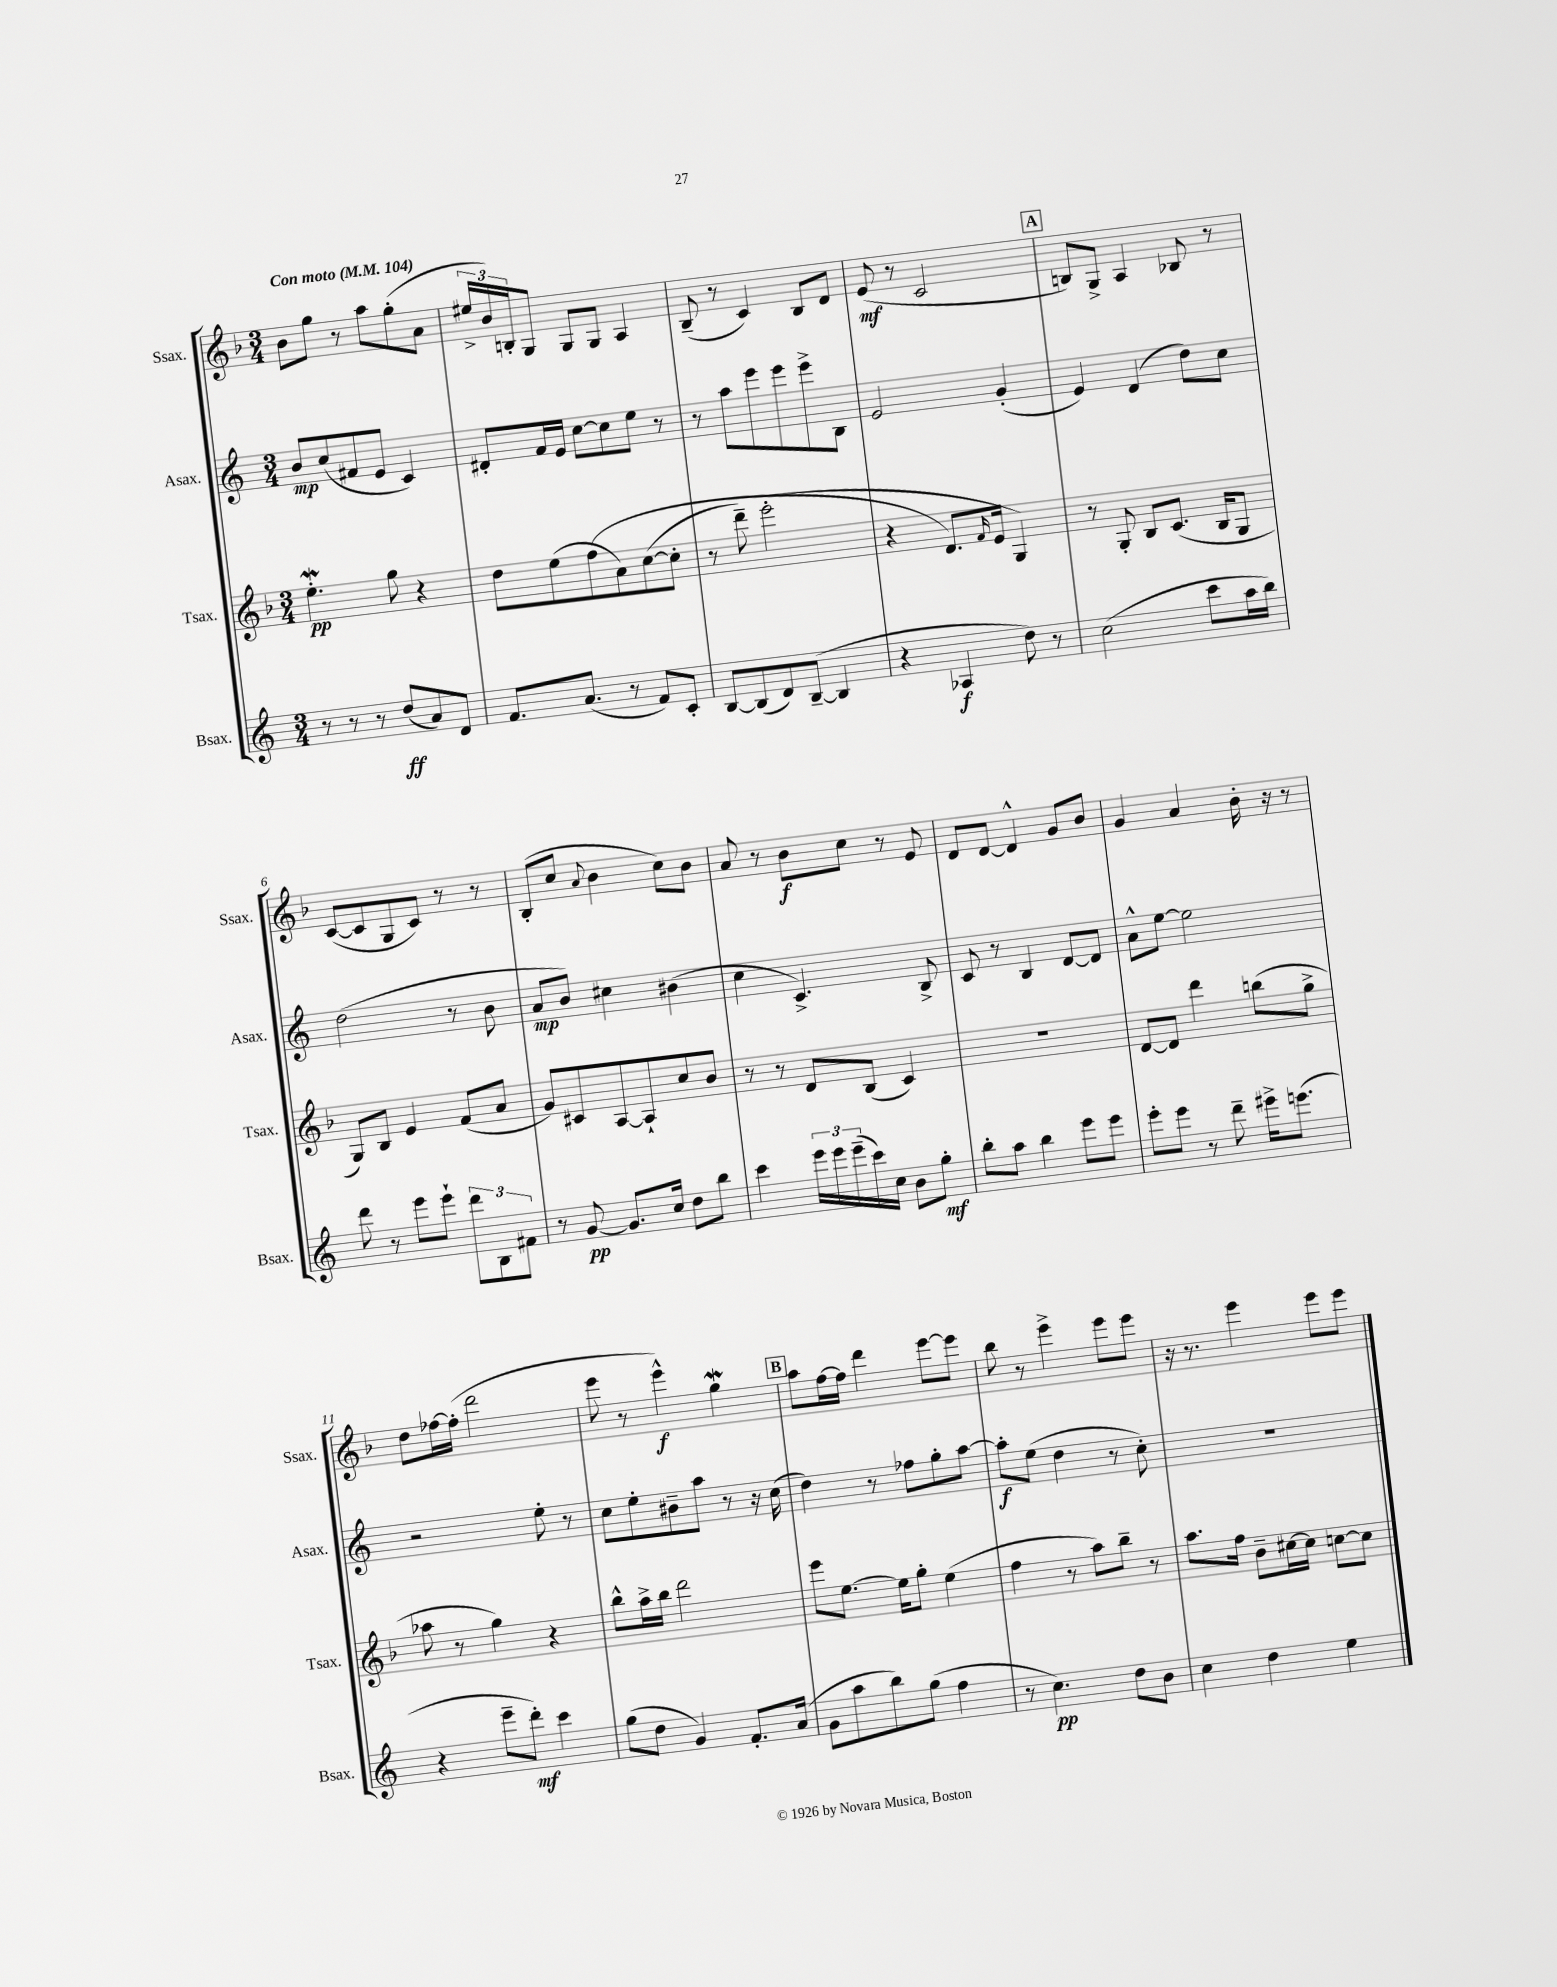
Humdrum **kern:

**kern	**kern	**kern	**kern
*staff4	*staff3	*staff2	*staff1
*clefG2	*clefG2	*clefG2	*clefG2
*k[]	*k[b-]	*k[]	*k[b-]
*M3/4	*M3/4	*M3/4	*M3/4
*MM104	*MM104	*MM104	*MM104
8r	4.ee'\	8b/L	8b-\L
8r	.	(8cc/	8gg\J
8r	.	8f#/	8r
(8dd/L	8gg\	8e/J	8aa\L
8a/)	4r	4c/)	(8gg'\
8d/J	.	.	8a\J
=	=	=	=
8.f/L	8dd\L	8d#'/L	24ee#^/LL
.	.	.	24b-/)
.	.	.	24B'/J
.	(8ee\	16f/L	8G/J
(8.a/J	.	16e/JJ	.
.	&(8ff\	[8cc\L	8G/L
8r	8a\)	8cc\]	8G/J
8f/L)	([8cc\	8ee\J	4A/
8c'/J	8cc'\]J	8r	.
=	=	=	=
[8B/L	8r	8r	(8B-~/
(8B/]	8ddd~\)	8aa\L	8r
8d/)	(2eee'\	8eee\	4c/)
([8B~/J	.	8eee\	.
4B/]	.	8eee^\	8B-/L
.	.	8B\J	8d/J
=	=	=	=
4r	4r	2e/	(8e/
.	.	.	8r
4A-/	8.d/L&)	.	2c/
.	16qqf/	.	.
.	16e/Jk	.	.
8dd\)	4G/)	(4g'/	.
8r	.	.	.
=	=	=	=
(2cc\	8r	4e/)	8B/L)
.	8G'/	.	8G^/J
.	8B-/L	(4d/	4A/
.	(8.c/J	.	.
8ccc\L	.	8dd\L)	8B-/
.	16B-/LK	.	.
16aa\L	8G/J	8cc\J	8r
16bb\JJ)	.	.	.
=	=	=	=
8ddd\	8G/L)	(2dd\	([8c/L
8r	8B-/J	.	8c/]
8eee\L	4e/	.	8G/
8eee`\J	.	.	8c/J)
12ddd\L	(8f/L	8r	8r
12B\	.	.	.
.	8a/J	8b\	8r
12f#\J	.	.	.
=	=	=	=
8r	8g/L)	8a/L	(8B-'/L
[8g/	8c#/	8b/J)	8cc/J
.	.	.	8qqa/
8.g/]L	[8A/	4cc#\	4b-\
.	8A`/]	.	.
16cc/Jk	.	.	.
8dd\L	8cc/	(4b#\	8cc\L)
8bb\J	8b-/J	.	8b-\J
=	=	=	=
4ccc\	8r	4cc\	8a/
.	8r	.	8r
24eee\LL	8d/L	4.c^/)	8b-\L
24eee\	.	.	.
(24eee~\	.	.	.
16ccc\)	(8B-/J	.	8cc\J
16cc\JJ	.	.	.
8b\L	4c/)	.	8r
8gg'\J	.	8B^/	8e/
=	=	=	=
8bb'\L	2.r	8c/	8d/L
8aa\J	.	8r	[8d/J
4bb\	.	4B/	4d^^/]
8eee\L	.	[8d/L	8g/L
8eee\J	.	8d/]J	8b-/J
=	=	=	=
8eee'\L	[8d/L	8a^^\L	4g/
8eee\J	8d/]J	[8ee\J	.
8r	4ddd\	2ee\]	4a/
8ddd~\	.	.	.
16eee#^\LK	(8bb\L	.	16b-'\
(8.eee\J	.	.	16r
.	8gg^\J	.	8r
=	=	=	=
4r	8aa-\	2r	8dd\L
.	8r	.	[16ff-\L
.	.	.	(16ff-'\]JJ
8eee~\L	4gg\)	.	2ddd\
8ddd'\J)	.	.	.
4ccc\	4r	8ee'\	.
.	.	8r	.
=	=	=	=
(8gg\L	8bb-^^\L	8cc\L	8eee\
8dd\J	16aa^\L	8ee'\	8r
.	16bb-\JJ	.	.
4g/)	2ddd\	8b#~\	4eee^^\)
.	.	8aa\J	.
8.f'/L	.	8r	4gg\
.	.	16r	.
(16a/Jk	.	(16cc\	.
=	=	=	=
8g\L	8eee\L	4dd\)	8aa\L
8aa\	[8.ee\J	.	[16ff\L
.	.	.	16ff\]JJ
8bb\)	.	8r	4ddd\
.	16ee\]LK	.	.
(8gg\J	8gg'\J	8ff-\L	.
4ff\	(4ee\	8gg'\	[8eee\L
.	.	[8aa\J	8eee\]J
=	=	=	=
8r	4ff\	8aa'\]L	8bb-\
4.cc\)	.	(8ee\J	8r
.	8r	4dd\	4eee^\
.	8aa\L)	.	.
8dd\L	8bb-~\J	8r	8eee\L
8b\J	8r	8cc'\)	8eee\J
=	=	=	=
4cc\	8.aa\L	2.r	16r
.	.	.	8.r
.	16ff\Jk	.	.
4dd\	8b-~\L	.	4eee\
.	[16cc#\L	.	.
.	16cc#\]JJ	.	.
4ee\	[8cc\L	.	8eee\L
.	8cc\]J	.	8eee\J
==	==	==	==
*-	*-	*-	*-
